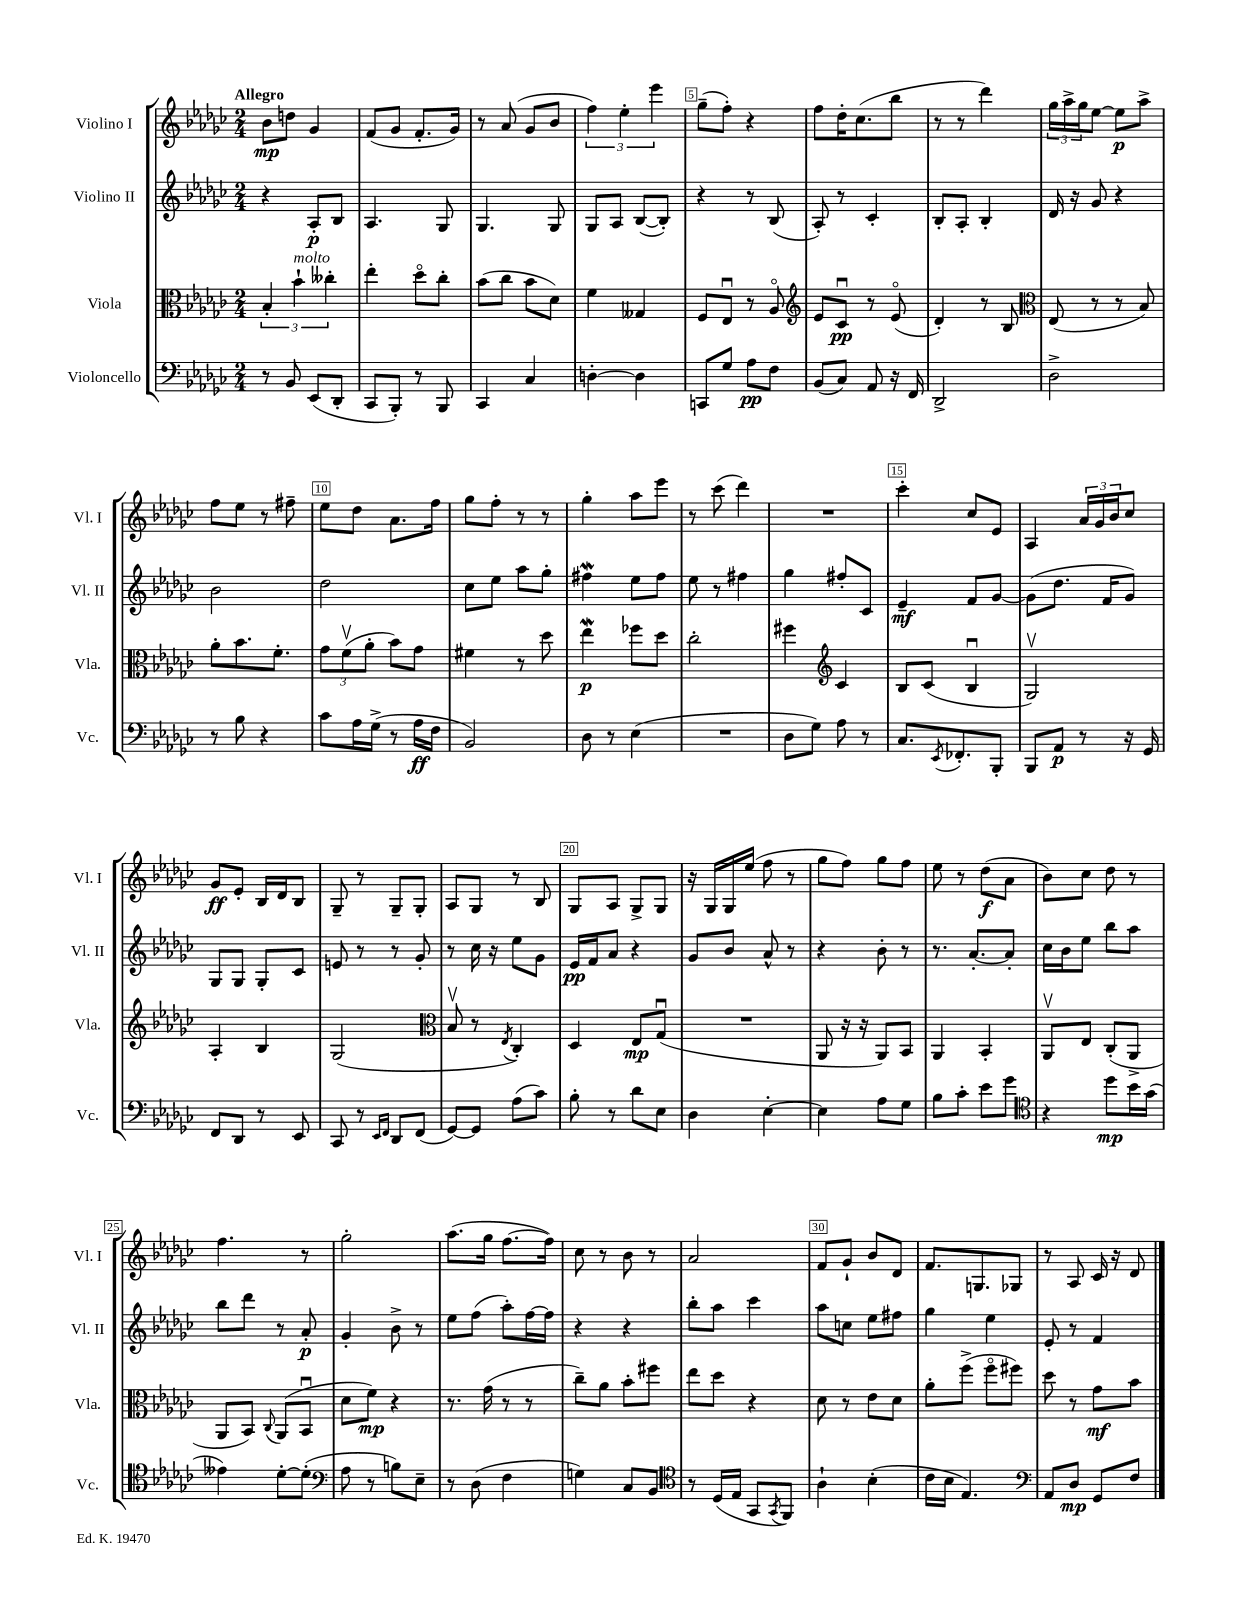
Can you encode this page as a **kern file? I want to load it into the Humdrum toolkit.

**kern	**kern	**kern	**kern
*staff4	*staff3	*staff2	*staff1
*clefF4	*clefC3	*clefG2	*clefG2
*k[b-e-a-d-g-c-]	*k[b-e-a-d-g-c-]	*k[b-e-a-d-g-c-]	*k[b-e-a-d-g-c-]
*M2/4	*M2/4	*M2/4	*M2/4
8r	6B-'	4r	8b-
8BB-	.	.	8dd
.	6b-`	.	.
(8EE-	.	8A-'	4g-
.	6cc--'	.	.
8DD-'	.	8B-	.
=	=	=	=
8CC-	4ee-'	4.A-	(8f
8BBB-')	.	.	8g-
8r	8dd-o	.	8.f'
8BBB-	8cc-'	8G-	.
.	.	.	16g-)
=	=	=	=
4CC-	(8b-	4.G-	8r
.	8cc-	.	(8a-
4C-	8b-	.	8g-
.	8d-)	8G-	8b-
=	=	=	=
[4D'	4f	8G-	6ff)
.	.	8A-	.
.	.	.	6ee-'
4D]	4G--	([8B-	.
.	.	.	6eee-
.	.	8B-'])	.
=	=	=	=
8CC	8F	4r	(8gg-~
8G-	8E-u	.	8ff')
8A-	8r	8r	4r
8F	8A-o	(8B-	.
=	=	=	=
*	*clefG2	*	*
(8BB-	8e-	8A-')	8ff
8C-)	8c-u	8r	16dd-'
.	.	.	(8.cc-
8AA-	8r	4c-'	.
16r	(8e-o	.	8bb-
16FF	.	.	.
=	=	=	=
2DD-^	4d-')	8B-'	8r
.	.	8A-'	8r
.	8r	4B-'	4ddd-)
.	8B-	.	.
=	=	=	=
*	*clefC3	*	*
2D-^	(8E-	16d-	24gg-
.	.	.	24aa-^
.	.	16r	.
.	.	.	24gg-
.	8r	8g-	[8ee-
.	8r	4r	8ee-]
.	8B-)	.	8aa-^
=	=	=	=
8r	8a-'	2b-	8ff
8B-	8.b-	.	8ee-
4r	.	.	8r
.	8.f'	.	.
.	.	.	8ff#~
=	=	=	=
8c-	12g-	2dd-	8ee-
.	(12fv	.	.
16A-	.	.	8dd-
.	12a-'	.	.
(16G-^	.	.	.
8r	8b-)	.	8.a-
16A-	8g-	.	.
16F	.	.	16ff
=	=	=	=
2BB-)	4f#	8cc-	8gg-
.	.	8ee-	8ff'
.	8r	8aa-	8r
.	8dd-	8gg-'	8r
=	=	=	=
8D-	4ee-	4ff#	4gg-'
8r	.	.	.
(4E-	8ff-	8ee-	8aa-
.	8dd-	8ff#	8eee-
=	=	=	=
2r	2cc-'	8ee-	8r
.	.	8r	(8ccc-
.	.	4ff#	4ddd-)
=	=	=	=
8D-	4ff#	4gg-	2r
8G-)	.	.	.
*	*clefG2	*	*
8A-	4c-	8ff#'	.
8r	.	8c-	.
=	=	=	=
8.C-	8B-	4e-~	4ccc-'
.	(8c-	.	.
8qEE-	.	.	.
8.FF-'	.	.	.
.	4B-u	8f	8cc-
8BBB-'	.	[8g-	8e-
=	=	=	=
8BBB-	2G-v)	(8g-]	4A-
8AA-	.	8.dd-	.
8r	.	.	24a-
.	.	.	24g-
.	.	16f	.
.	.	.	24b-
16r	.	8g-)	8cc-
16GG-	.	.	.
=	=	=	=
8FF	4A-'	8G-	8g-
8DD-	.	8G-	8e-'
8r	4B-	8G-'	16B-
.	.	.	16d-
8EE-	.	8c-	8B-
=	=	=	=
8CC-	(2G-	8e	8G-~
8r	.	8r	8r
16qqEE-	.	.	.
16qqFF	.	.	.
8DD-	.	8r	8G-~
(8FF	.	8g-'	8G-'
=	=	=	=
*	*clefC3	*	*
[8GG-)	8B-v	8r	8A-
8GG-]	8r	16cc-	8G-
.	.	16r	.
.	8qE-	.	.
(8A-	4C-')	8ee-	8r
8c-)	.	8g-	8B-
=	=	=	=
8B-'	4D-	16e-	8G-
.	.	16f	.
8r	.	8a-	8A-
8d-	8E-	4r	8G-^
8E-	(8G-u	.	8G-
=	=	=	=
4D-	2r	8g-	16r
.	.	.	16G-
.	.	8b-	16G-
.	.	.	(16ee-
[4E-'	.	8a-^^	8ff
.	.	8r	8r
=	=	=	=
4E-]	8AA-	4r	8gg-
.	16r	.	8ff)
.	16r	.	.
8A-	8AA-)	8b-'	8gg-
8G-	8BB-	8r	8ff
=	=	=	=
8B-	4AA-	8.r	8ee-
8c-'	.	.	8r
.	.	[8.a-'	.
8e-	4BB-'	.	(8dd-
8g-	.	8a-']	8a-
=	=	=	=
*clefC4	*	*	*
4r	8AA-v	16cc-	8b-)
.	.	16b-	.
.	8E-	8ee-	8cc-
8dd-	(8C-'	8bb-	8dd-
16b-	8AA-^	8aa-	8r
(16g-	.	.	.
=	=	=	=
4e--)	8AA-	8bb-	4.ff
.	8BB-)	8ddd-	.
.	8qqC-	.	.
[8d-'	(8AA-	8r	.
(8d-']	8BB-u	8a-'	8r
=	=	=	=
*clefF4	*	*	*
8A-	8d-	4g-'	2gg-'
8r	8f)	.	.
8B)	4r	8b-^	.
8E-~	.	8r	.
=	=	=	=
8r	8.r	8ee-	(8.aa-
(8D-	.	(8ff	.
.	(16g-	.	16gg-
4F	8r	8aa-')	[8.ff
.	8r	[16ff	.
.	.	16ff]	16ff])
=	=	=	=
4G)	8cc-~)	4r	8cc-
.	8a-	.	8r
8C-	8b-'	4r	8b-
8BB-	8ff#	.	8r
=	=	=	=
*clefC4	*	*	*
8r	8ee-	8bb-'	2a-
(16D-	8dd-	8aa-	.
16E-	.	.	.
8GG-	4r	4ccc-	.
8qGG-	.	.	.
8FF)	.	.	.
=	=	=	=
4A-`	8d-	8aa-	8f
.	8r	8cc	8g-`
(4B-'	8e-	8ee-	8b-
.	8d-	8ff#	8d-
=	=	=	=
16c-	8a-'	4gg-	8.f
16B-	.	.	.
4.E-)	(8ff^	.	.
.	.	.	8.G
.	8ffo	4ee-	.
.	8ff#)	.	8G-
=	=	=	=
*clefF4	*	*	*
8AA-	8dd-	8e-'	8r
8D-	8r	8r	8A-
8GG-	8g-	4f	16c-
.	.	.	16r
8F	8b-	.	8d-
==	==	==	==
*-	*-	*-	*-
